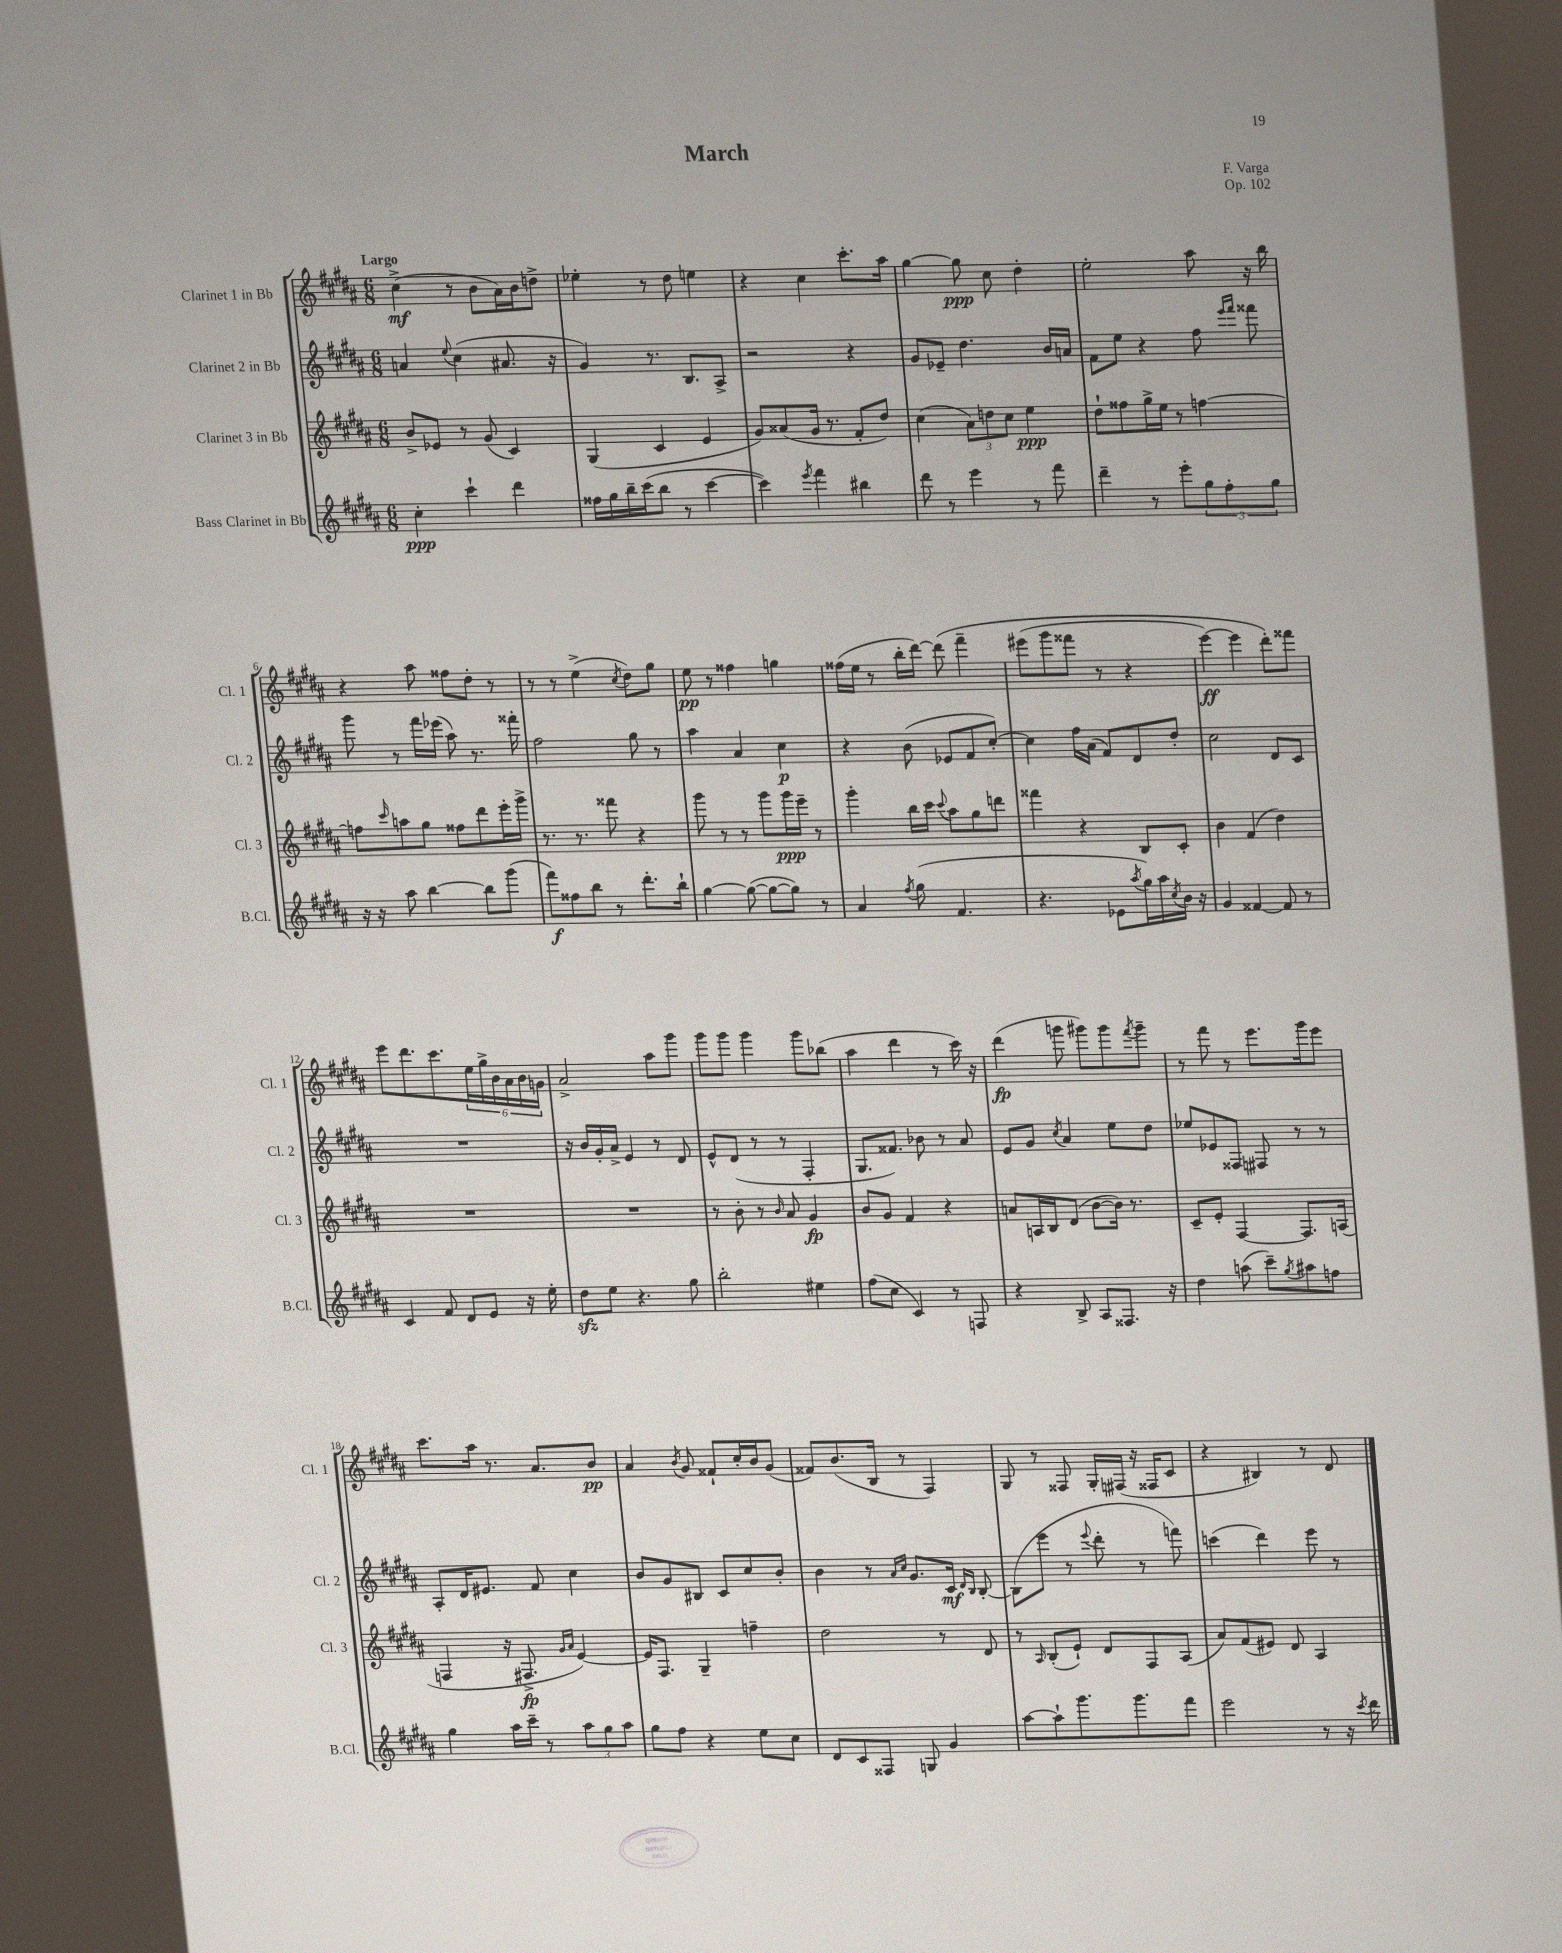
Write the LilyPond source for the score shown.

\header { title = "March" composer = "F. Varga" opus = "Op. 102" }
<<
\new StaffGroup <<
\new Staff = "s0" \with { instrumentName = "Clarinet 1 in Bb" shortInstrumentName = "Cl. 1" } {
    \clef treble \key b \major \numericTimeSignature \time 6/8 \tempo "Largo"
    cis''4->\mf( r8 b'8 ais'16) b'16 d''8-> |
    ees''4-. r8 dis''8 e''4 |
    r4 cis''4 cis'''8.-. ais''16 |
    gis''4~ gis''8\ppp cis''8 dis''4-. |
    e''2-. ais''8 r16 b''16 |
    r4 ais''8 fisis''8 dis''8-. r8 |
    r8 r8 e''4->( \acciaccatura { cis''8 } dis''8) gis''8 |
    e''8\pp r8 fisis''4 g''4 |
    fisis''16( e''16 r8 b''16-. dis'''16~) dis'''8\( fis'''4-- |
    eis'''8( gis'''8 fisis'''8 r8 r4 |
    e'''4~\ff) e'''4 dis'''8-.\) fisis'''8 |
    e'''8 dis'''8. cis'''8. \tuplet 6/4 { e''16 gis''16-> b'16 ais'16 b'16 g'16 } |
    ais'2-> ais''8 gis'''8 |
    gis'''8 gis'''8 gis'''4 gis'''8 bes''8( |
    ais''4 dis'''4 r8 cis'''16) r16 |
    dis'''4\fp( g'''8 gis'''8) gis'''8 \acciaccatura { fis'''8 } gis'''8-- |
    r8 fis'''8 r8 e'''8. gis'''16 e'''8 |
    cis'''8. ais''16 r8. ais'8. b'8\pp |
    ais'4 \acciaccatura { b'8 } gis'8 fisis'8-! cis''16-. b'16 gis'8( |
    fisis'8) b'8.( b16 r8 fis4) |
    gis8 r8 fisis8 gis16-. fis16( r16 fisis16 cis'8 |
    r4 bis4) r8 dis'8 \bar "|." |
}
\new Staff = "s1" \with { instrumentName = "Clarinet 2 in Bb" shortInstrumentName = "Cl. 2" } {
    \clef treble \key b \major \numericTimeSignature \time 6/8
    a'4 \appoggiatura { e''8 } cis''4( ais'8. r16 |
    gis'4) r8. b8. ais8-> |
    r2 r4 |
    gis'8 ees'8-- dis''4. b'16 a'16 |
    fis'8 e''8 r4 fis''8 \grace { e'''16 fis'''16 } fisis'''8 |
    gis'''8 r8 fis'''16 ees'''16( ais''8) r8. fisis'''16-. |
    fis''2 gis''8 r8 |
    ais''4 ais'4 cis''4\p |
    r4 b'8( ees'8 fis'8 cis''8~-.) |
    cis''4 fis''16 ais'16( fis'8) dis'8 dis''8-. |
    cis''2 dis'8 cis'8 |
    R2. |
    r16 b'16 gis'16-. ais'16-> e'4 r8 dis'8 |
    e'8-^ dis'8( r8 r8 fis4-. |
    gis8. fisis'8.) bes'8 r8 ais'8 |
    e'8 gis'8 \acciaccatura { cis''8 } ais'4 e''8 dis''8 |
    ees''8 ees'8 fisis8 fis8 r8 r8 |
    ais8-. dis'16 eis'8. fis'8 cis''4 |
    b'8 gis'8 bis8 cis'8 cis''8 b'8-. |
    b'4 r8 \grace { ais'16 cis''16 } gis'8. cis'16\mf \grace { dis'16 b16 } b8~-. |
    b8( e'''8 r8 \appoggiatura { e'''8 } dis'''8-. r8 f'''8) |
    c'''4( dis'''4) e'''8 r8 \bar "|." |
}
\new Staff = "s2" \with { instrumentName = "Clarinet 3 in Bb" shortInstrumentName = "Cl. 3" } {
    \clef treble \key b \major \numericTimeSignature \time 6/8
    b'8-> ees'8 r8 gis'8( cis'4) |
    gis4( cis'4 e'4 |
    gis'8) aisis'8( gis'16 r8. fis'8-. dis''8) |
    cis''4( \tuplet 3/2 { ais'8) d''8 cis''8 } e''4\ppp |
    dis''8-! fisis''8 gis''16-> e''16 r8 f''4~ |
    f''8 \grace { cis'''16 } a''8 gis''8 fisis''8 dis'''8 e'''16-. gis'''16-> |
    r8. r8. fisis'''8 r4 |
    gis'''8 r8 r8 gis'''8 gis'''16\ppp e'''16-- r8 |
    gis'''4-. b''16 cis'''16 \appoggiatura { cis'''8 } ais''8 gis''8 d'''8 |
    fisis'''4 r4 b8 cis'8-. |
    b'4 fis'4( dis''4) |
    R2. |
    R2. |
    r8 b'8-. r8 \grace { b'16 } ais'8 gis'4\fp |
    b'8 gis'8 fis'4 r4 |
    a'8 a16 b16 dis'8( b'8~ b'16) r8. |
    cis'8-- e'8-. fis4~ fis8. a16( |
    f4 r16 fis8.->\fp \grace { gis'16 ais'16 } e'4~) |
    e'16 fis8. gis4-- f''4-- |
    dis''2 r8 dis'8 |
    r8 \grace { ais16 } b8-.( e'8-!) dis'8 fis8 ais8( |
    ais'8) fis'8( eis'8) dis'8 ais4 \bar "|." |
}
\new Staff = "s3" \with { instrumentName = "Bass Clarinet in Bb" shortInstrumentName = "B.Cl." } {
    \clef treble \key b \major \numericTimeSignature \time 6/8
    cis''4-.\ppp cis'''4-! dis'''4 |
    fisis''16 gis''16 b''16-- cis'''16( b''8 r8 cis'''4~ |
    cis'''4) \acciaccatura { e'''8 } fis'''4 bis''4 |
    dis'''8 r8 e'''4 r8 fis'''8 |
    dis'''4-- r8 e'''8-. \tuplet 3/2 { gis''8 fis''8-. gis''8 } |
    r16 r16 ais''8 b''4~ b''8 gis'''8( |
    fis'''8\f) fisis''8 b''8 r8 dis'''8.-. b''16-! |
    gis''4~ gis''8~( gis''8~ gis''8) r8 |
    ais'4 \acciaccatura { fis''8 } gis''8( fis'4. |
    r4. ees'8 \acciaccatura { ais''8 } gis''16) ais''16 \acciaccatura { cis''8 } b'16 r16 |
    gis'4 fisis'4~ fisis'8 r8 |
    cis'4 fis'8 dis'8 e'8 r16 e''16-. |
    dis''8\sfz e''8 r4. gis''8 |
    b''2-. eis''4 |
    fis''8( cis''8 cis'4) r8 f8 |
    r4 b8-> ais8 fisis8. r16 |
    dis''4 a''8( cis'''8--) \acciaccatura { gis''8 } ais''8 f''8 |
    gis''4 ais''16 cis'''16-- r8 \tuplet 3/2 { ais''8 gis''8 ais''8 } |
    gis''8 fis''8 r4 e''8 cis''8 |
    dis'8 cis'8 fisis8 g8 gis'4 |
    ais''8~ ais''8-! gis'''8. gis'''8. fis'''8 |
    e'''2 r8 r16 \acciaccatura { cis'''8 } dis'''16 \bar "|." |
}
>>
>>
